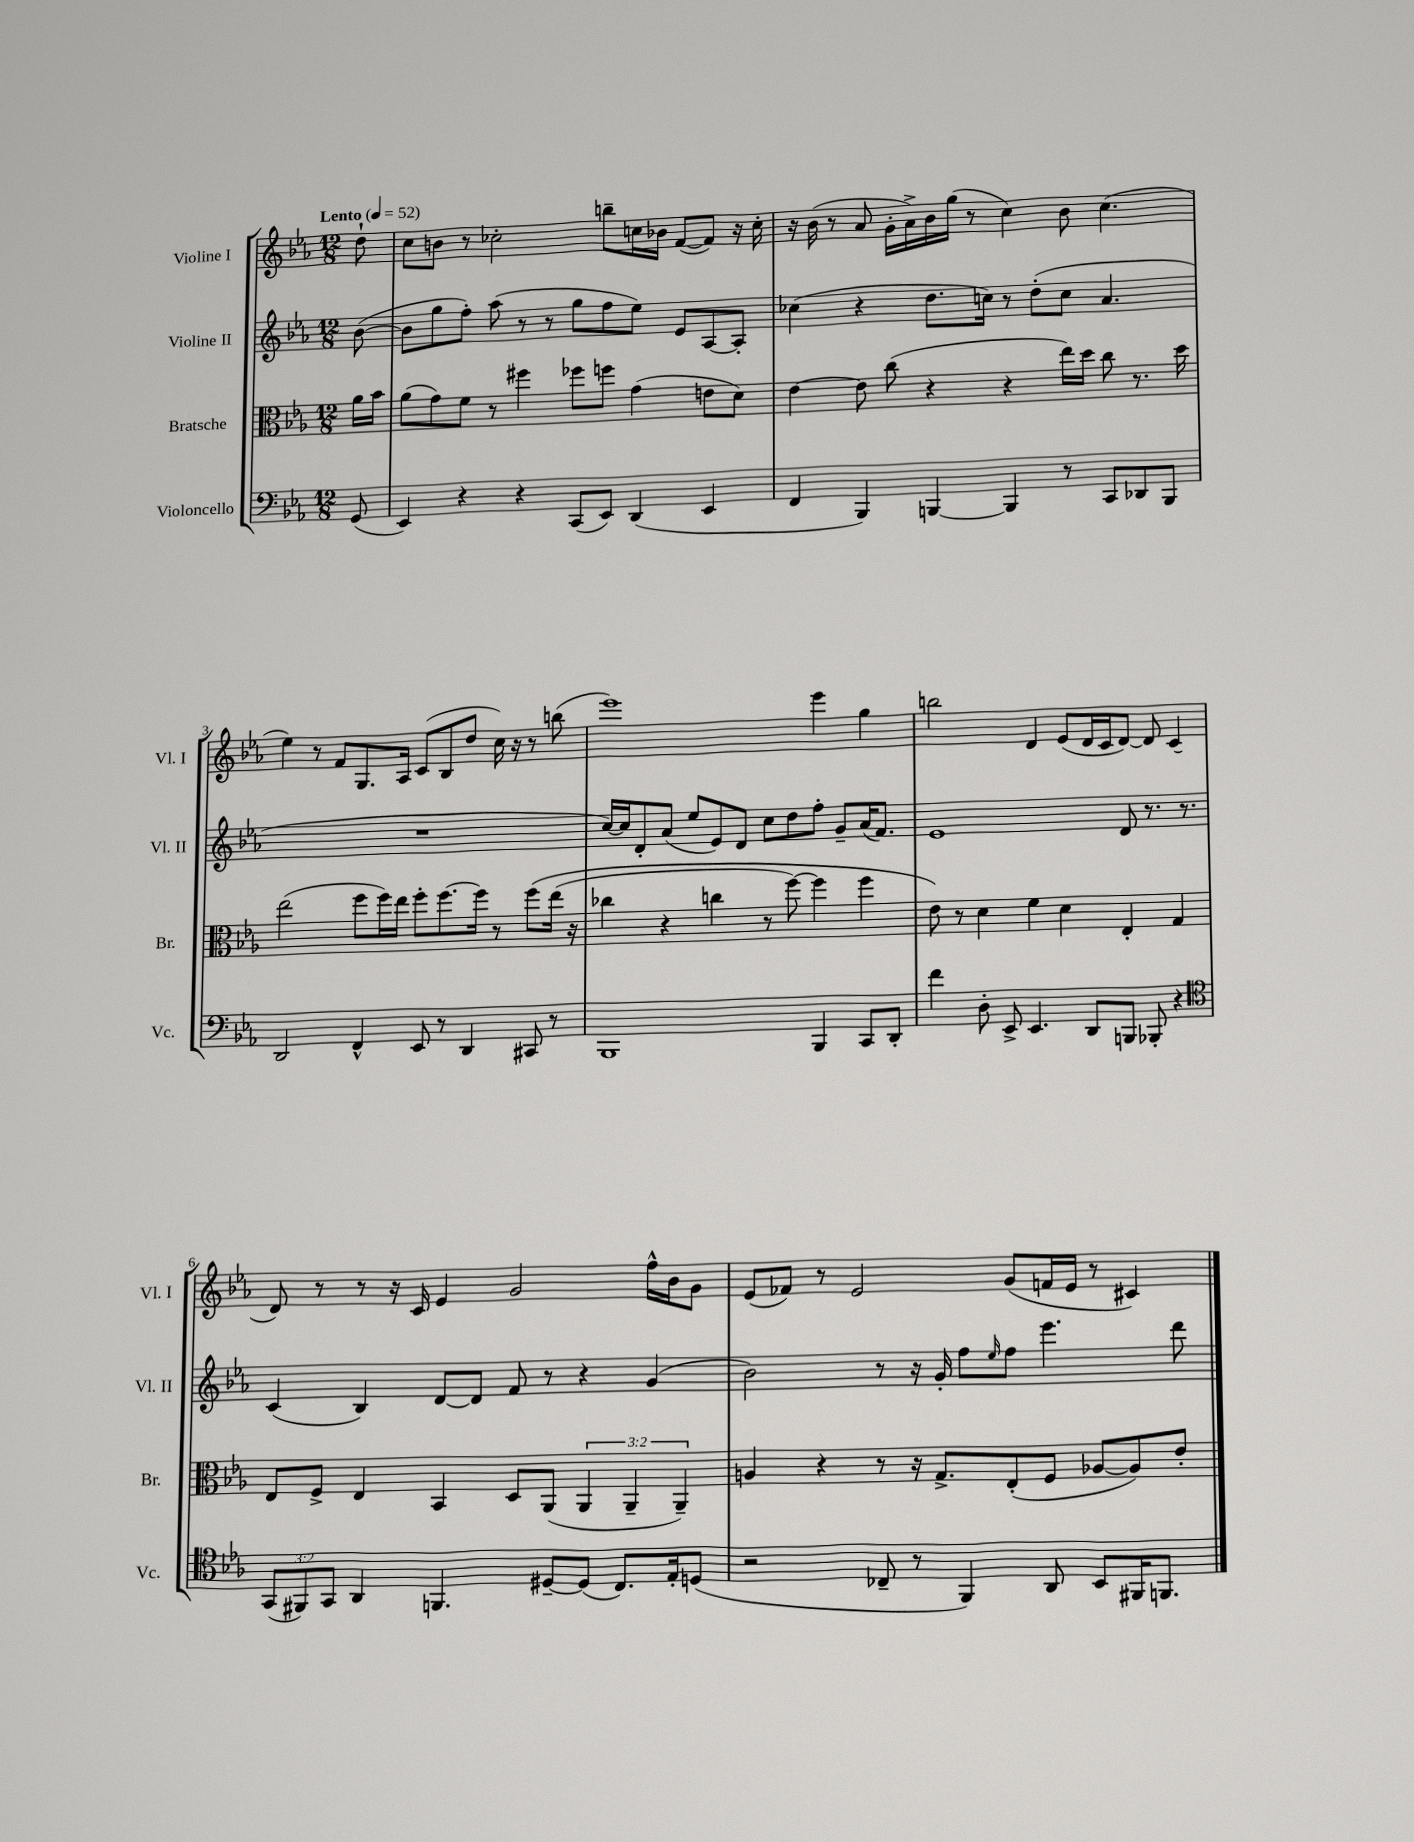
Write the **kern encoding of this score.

**kern	**kern	**kern	**kern
*staff4	*staff3	*staff2	*staff1
*clefF4	*clefC3	*clefG2	*clefG2
*k[b-e-a-]	*k[b-e-a-]	*k[b-e-a-]	*k[b-e-a-]
*M12/8	*M12/8	*M12/8	*M12/8
*MM52	*MM52	*MM52	*MM52
(8GG	16a-	([8b-	8dd`
.	16b-	.	.
=	=	=	=
4EE-)	(8a-	8b-]	8cc
.	8g)	8gg	8b
4r	8f	8ff')	8r
.	8r	(8aa-	2cc-'
4r	4ff#	8r	.
.	.	8r	.
(8CC	8ff-	8gg	.
8EE-)	8ff	8ff	8bb~
(4DD	(4g	8ee-)	16cc
.	.	.	16b-
.	.	8e-	([8f
4EE-	8e	[8A-	8f])
.	8d)	8A-']	16r
.	.	.	16cc'
=	=	=	=
4FF	[4e-	(4cc-	16r
.	.	.	(16b-
.	.	.	8r
4BBB-)	8e-]	4r	8a-
.	(8cc	.	16g'
.	.	.	16a-^)
[4BBB	4r	8.dd	16b-
.	.	.	(16gg
.	.	.	8r
.	.	16cc)	.
4BBB]	4r	8r	4cc)
.	.	(8dd'	.
8r	16ee-)	8cc	8b-
.	16dd	.	.
8CC	8cc	4.a-	(4.cc
8DD-	8.r	.	.
8BBB	.	.	.
.	16dd	.	.
=	=	=	=
2DD	(2ee-	1.r	4ee-)
.	.	.	8r
.	.	.	8f
4FF^^	8ff	.	8.G
.	16ff)	.	.
.	16ee-	.	16A-
8EE-	8ff'	.	(8c
8r	[8.ff	.	8B-
4DD	.	.	8dd
.	16ff]	.	.
.	8r	.	16cc)
.	.	.	16r
8CC#	&(8ff	.	8r
8r	(16ee-	.	(8bb
.	16r	.	.
=	=	=	=
1BBB-	4cc-	[16cc)	1eee-)
.	.	16cc]	.
.	.	8d'	.
.	4r	(8a-	.
.	.	8ee-	.
.	4cc	8e-)	.
.	.	8d	.
.	8r	8cc	.
.	[8ff)	8dd	.
4BBB-	4ff]	8ff'	4eee-
.	.	8g~	.
8CC	4ff	(16a-	4gg
.	.	8.f)	.
8DD'	.	.	.
=	=	=	=
4f	8e-&)	1e-	2bb
.	8r	.	.
8D'	4d	.	.
8EE-^	.	.	.
4.EE-	4f	.	4d
.	4d	.	(8e-
8DD	.	.	16d
.	.	.	16c
8BBB	4E-'	8d	[8d)
8BBB-'	.	8.r	8d]
4r	4G	.	(4c
.	.	8.r	.
=	=	=	=
*clefC4	*	*	*
(12GG	8E-	(4c	8d)
12FF#)	.	.	.
.	8F^	.	8r
12GG	.	.	.
4AA-	4E-	4B-)	8r
.	.	.	16r
.	.	.	16c
4.FF	4BB-	[8d	4e-
.	.	8d]	.
.	8D	8f	2g
[8D#~	(8AA-	8r	.
(8D#]	6AA-	4r	.
8.C)	.	.	.
.	6AA-~	.	.
.	.	(4g	16ff^^
16E-'	.	.	16b-
.	6AA-~)	.	.
(8D	.	.	8g
=	=	=	=
2r	4A	2b-)	(8e-
.	.	.	8f-)
.	4r	.	8r
.	.	.	2e-
8C-~	8r	8r	.
8r	16r	16r	.
.	8.G^	16g'	.
4FF)	.	8ff	.
.	.	16qqee-	.
.	(8E-'	8ff	(8g
8AA-	8F	4.eee-	16f
.	.	.	16e-
8BB-	[8A-	.	8r
16FF#	8A-])	.	4c#)
8.FF	.	.	.
.	8e-'	8ddd	.
==	==	==	==
*-	*-	*-	*-
